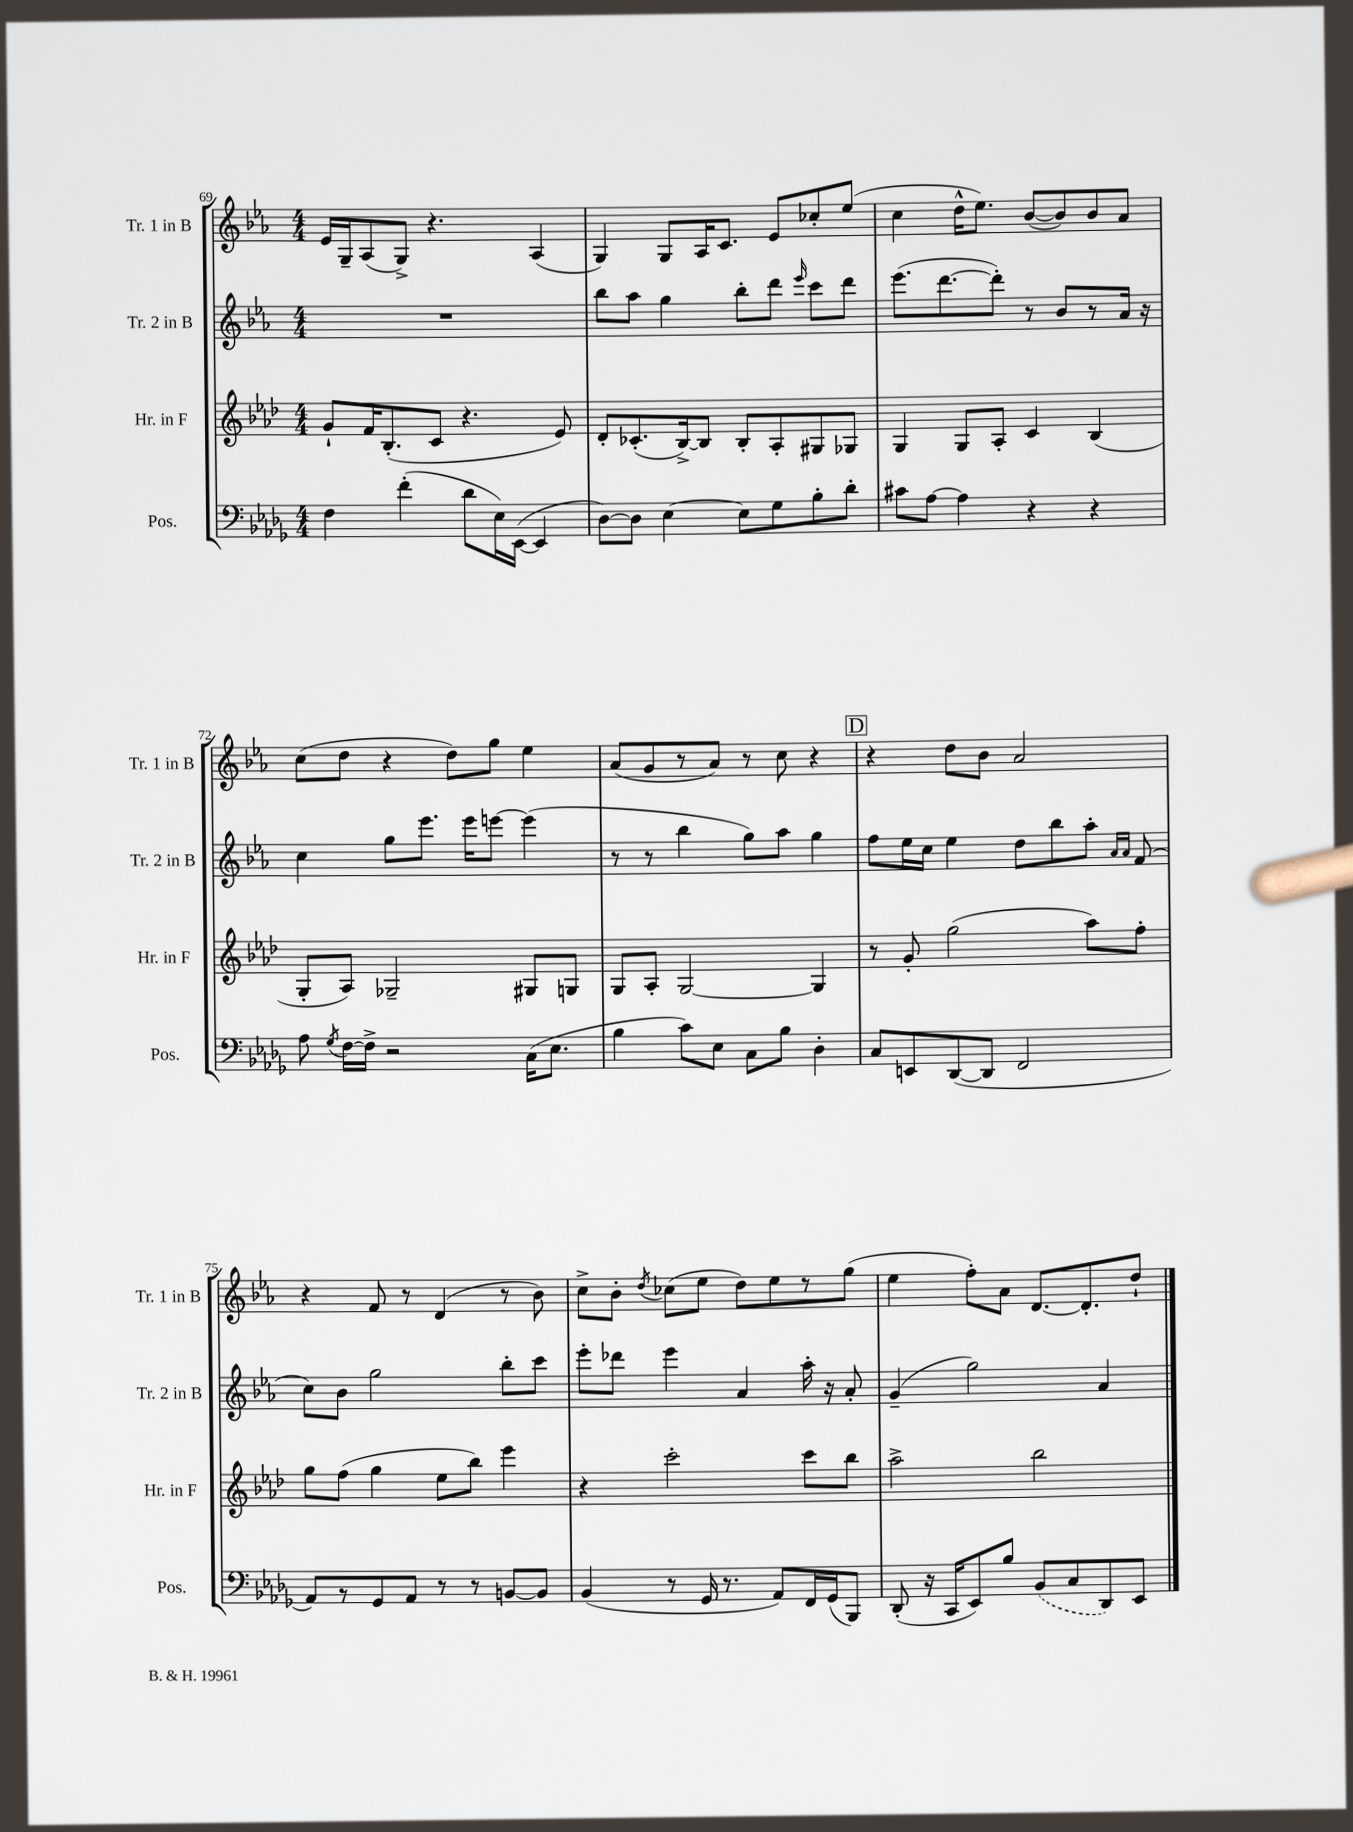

**kern	**kern	**kern	**kern
*staff4	*staff3	*staff2	*staff1
*clefF4	*clefG2	*clefG2	*clefG2
*k[b-e-a-d-g-]	*k[b-e-a-d-]	*k[b-e-a-]	*k[b-e-a-]
*M4/4	*M4/4	*M4/4	*M4/4
4F	8g`	1r	16e-
.	.	.	16G~
.	16f	.	(8A-
.	(8.B-'	.	.
(4f'	.	.	8G^)
.	8c	.	4.r
8d-	4.r	.	.
16E-)	.	.	.
([16EE-	.	.	.
4EE-]	.	.	(4A-
.	8e-)	.	.
=	=	=	=
[8D-)	8d-'	8bb-	4G)
8D-]	(8.c-'	8aa-	.
[4E-	.	4gg	8G
.	[16B-^)	.	.
.	8B-]	.	16A-
.	.	.	8.c
8E-]	8B-'	8bb-'	.
8G-	8A-'	8ddd	8e-
.	.	16qqeee-	.
8B-'	8G#	8ccc	8cc-'
8d-'	8G-	8ddd	(8ee-
=	=	=	=
8c#	4G	(8.eee-	4cc
[8A-	.	.	.
.	.	[8.ddd	.
4A-]	8G	.	16dd^^
.	.	.	8.ee-)
.	8A-'	8ddd'])	.
4r	4c	8r	([8b-
.	.	8b-	8b-])
4r	(4B-	8r	8b-
.	.	16a-	8a-
.	.	16r	.
=	=	=	=
8A-	8G'	4cc	(8cc
8qG-	.	.	.
[16F	8A-)	.	8dd
16F^]	.	.	.
2r	2G-~	8gg	4r
.	.	8.eee-	.
.	.	.	8dd)
.	.	16eee-	.
.	.	[8eee	8gg
(16C	8G#	(4eee]	4ee-
8.E-	.	.	.
.	8G	.	.
=	=	=	=
4B-	8G	8r	(8a-
.	8A-'	8r	8g
8c)	[2G	4bb-	8r
8E-	.	.	8a-)
8C	.	8gg)	8r
8B-	.	8aa-	8cc
4D-'	4G]	4gg	4r
=	=	=	=
8C	8r	8ff	4r
8EE	8g'	16ee-	.
.	.	16cc	.
([8DD-	(2gg	4ee-	8dd
8DD-]	.	.	8b-
2FF	.	8dd	2a-
.	.	8bb-	.
.	8aa-)	8aa-'	.
.	.	16qqa-	.
.	.	16qqa-	.
.	8ff'	(8f	.
=	=	=	=
8AA-)	8gg	8cc)	4r
8r	(8ff	8b-	.
8GG-	4gg	2gg	8f
8AA-	.	.	8r
8r	8ee-	.	(4d
8r	8bb-)	.	.
[8BB	4eee-	8bb-'	8r
8BB]	.	8ccc	8b-)
=	=	=	=
(4BB-	4r	8eee-'	8cc^
.	.	8ddd-	8b-'
.	.	.	8qdd
8r	2ccc'	4eee-	(8cc-
16GG-	.	.	8ee-
8.r	.	.	.
.	.	4a-	8dd)
8AA-)	.	.	8ee-
16FF	8ccc	16aa-'	8r
(16GG-	.	16r	.
8BBB-)	8bb-	8a-'	(8gg
=	=	=	=
(8DD-'	2aa-^	(4g~	4ee-
16r	.	.	.
16CC	.	.	.
8EE-)	.	2gg)	8ff')
8B-	.	.	8a-
(8BB-	2bb-	.	[8.d
8C	.	.	.
.	.	.	8.d']
8DD-)	.	4a-	.
8EE-	.	.	8dd`
==	==	==	==
*-	*-	*-	*-
